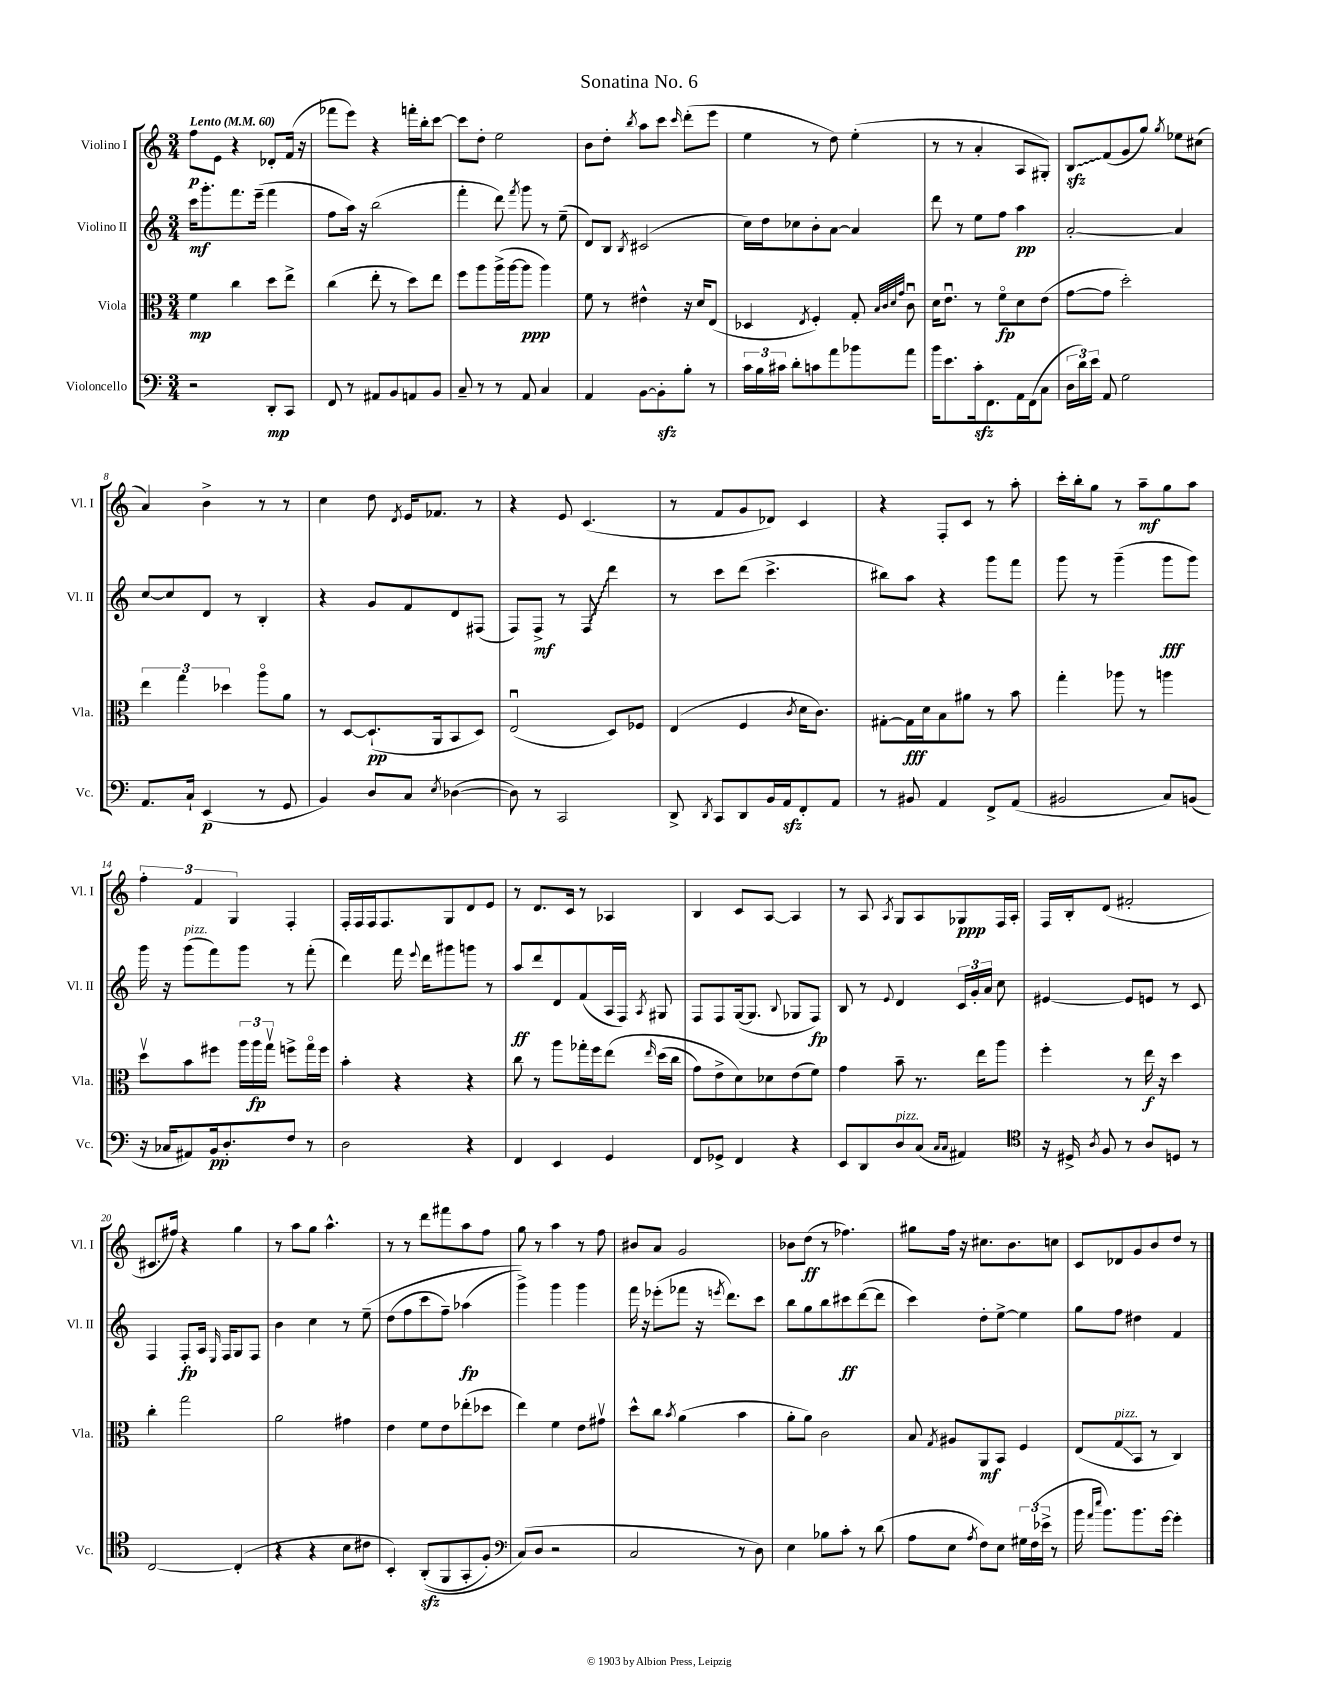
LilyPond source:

\header { title = "Sonatina No. 6" }
<<
\new StaffGroup <<
\new Staff = "s0" \with { instrumentName = "Violino I" shortInstrumentName = "Vl. I" } {
    \clef treble \key c \major \numericTimeSignature \time 3/4 \tempo "Lento" 4 = 60
    \autoBeamOff f''8[\p e'8] r4 des'8[-. f'16]( r16 |
    fes'''8[ e'''8]) r4 f'''16[-. b''16-. c'''8]~ |
    c'''8[ d''8]-. e''2 |
    b'8[ d''8]-. \acciaccatura { b''8 } a''8[ c'''8] \grace { c'''16 } d'''8[-.( e'''8] |
    e''4 r8 d''8) e''4-.( |
    r8 r8 a'4-. a8[ gis8]-.) |
    \once \override Glissando.style = #'zigzag b8[\glissando\sfz f'8( g'8 g''8]) \acciaccatura { g''8 } ees''8[ cis''8]( |
    a'4) b'4-> r8 r8 |
    c''4 d''8 \acciaccatura { d'8 } e'16[ fes'8.] r8 |
    r4 e'8 c'4.( |
    r8 f'8[ g'8 des'8]) c'4 |
    r4 f8[-. c'8] r8 a''8-. |
    c'''16[-. b''16-. g''8] r8 a''8[--\mf g''8 a''8] |
    \tuplet 3/2 { f''4-. f'4 g4 } f4-. |
    f16[-. f16 f16 f8. g8 d'8 e'8] |
    r8 d'8.[ c'16] r8 aes4 |
    b4 c'8[ a8]~ a4 |
    r8 a8 \acciaccatura { a8 } g8[ a8 ges8\ppp f16 a16]-. |
    f16[ b16-. d'8]( fis'2-. |
    cis'8.[ fis''16]) r4 g''4 |
    r8 a''8[ g''8] a''4.-^ |
    r8 r8 d'''8[ fis'''8 a''8 f''8] |
    g''8 r8 a''4 r8 f''8 |
    bis'8[ a'8] g'2 |
    bes'8[ d''8]\ff( r8 fes''4.) |
    gis''8[ f''16] r16 cis''8.[ b'8. c''8] |
    c'8[ des'8 g'8 b'8 d''8] r8 \bar "|." |
}
\new Staff = "s1" \with { instrumentName = "Violino II" shortInstrumentName = "Vl. II" } {
    \clef treble \key c \major \numericTimeSignature \time 3/4
    \autoBeamOff c'''16[\mf g'''8.-. f'''8. e'''16]--( f'''4 |
    f''8[ a''16]) r16 b''2( |
    f'''4-. d'''8) \acciaccatura { f'''8 } g'''8 r8 e''8--( |
    d'8[) b8] \acciaccatura { b8 } cis'2( |
    c''16[) d''16 ces''8 b'8-. a'8]~ a'4 |
    d'''8 r8 e''8[ f''8] a''4\pp |
    a'2~-. a'4 |
    c''8[~ c''8 d'8] r8 b4-. |
    r4 g'8[ f'8 d'8 fis8]( |
    f8[) f8]->\mf r8 \once \override Glissando.style = #'zigzag f8\glissando d'''4 |
    r8 c'''8[ d'''8]( c'''4.-> |
    bis''8[) a''8] r4 g'''8[ f'''8] |
    g'''8 r8 g'''4--( g'''8[\fff g'''8]) |
    g'''16 r16 g'''8[^\markup { \italic "pizz." }( f'''8) g'''8] r8 f'''8-.( |
    d'''4) f'''16 \appoggiatura { e'''8 } d'''16[ gis'''8 g'''8] r8 |
    a''8[\ff d'''8 d'8 f'8( a16 f16]) \acciaccatura { a8 } gis8 |
    f8[ f8 g16~( g8.] \appoggiatura { b8 } ges8[ f8]\fp) |
    b8 r8 \appoggiatura { e'8 } d'4 \tuplet 3/2 { c'16[ g'16-. a'16] } c''8 |
    eis'4~ eis'8[ e'8] r8 c'8 |
    f4 f8[-.\fp a16] \grace { e16 } f16[ g8 f8] |
    b'4 c''4 r8 e''8--\( |
    d''8[( f''8 c'''8 f''8]--) aes''4\fp( |
    g'''4->)\) g'''4 g'''4 |
    f'''16 r16 ees'''8[-.( fes'''8] r16 \acciaccatura { e'''8 } d'''8.[) c'''8] |
    b''8[ g''8 b''8 cis'''8\ff d'''8~( d'''8] |
    c'''4) d''8[-. e''8]~-> e''4 |
    g''8[ f''8] dis''4 f'4 \bar "|." |
}
\new Staff = "s2" \with { instrumentName = "Viola" shortInstrumentName = "Vla." } {
    \clef alto \key c \major \numericTimeSignature \time 3/4
    \autoBeamOff f'4\mp c''4 d''8[ e''8]-> |
    c''4( e''8-. r8 d''8[) e''8] |
    f''8[ a''8 a''16->( a''16~ a''8]\ppp a''4) |
    f'8 r8 eis'4-^ r16 d'16[ e8]( |
    des4 \acciaccatura { e8 } f4-.) g8-. \grace { b32[ c'32 d'32 g'32] } c'8\downbow |
    d'16[ e'8.]\downbow r8 f'8[\flageolet\fp d'8 e'8]( |
    g'8[~ g'8] d''2-.) |
    \tuplet 3/2 { e''4 g''4 des''4 } a''8[\flageolet a'8] |
    r8 d8[~ d8.-!\pp( a,16 b,8 d8]) |
    e2\downbow( d8[) fes8] |
    e4( f4 \acciaccatura { c'8 } d'16[ c'8.]) |
    gis8[~-. gis16\fff d'16 b8 ais'8] r8 b'8 |
    g''4-. aes''8 r8 a''4 |
    d''8[\upbow b'8 fis''8] \tuplet 3/2 { a''16[ a''16\fp g''16]\upbow } f''8[-> g''16\flageolet f''16] |
    b'4-. r4 r4 |
    c''8 r8 a''8[ ges''16-. f''16 e''8]\( \grace { e''16 } d''16[( c''16] |
    g'8[) e'8-> d'8\) des'8 e'8( f'8]) |
    g'4 b'8-- r8. e''16[ a''8] |
    f''4-. r8 e''16\f r16 d''4 |
    c''4-. g''2 |
    a'2 gis'4 |
    e'4 f'8[ e'8 ees''8-.( des''8] |
    e''4) f'4 e'8[ gis'8]\upbow |
    d''8[-^ c''8] \acciaccatura { b'8 } a'4( b'4 |
    a'8[-. a'8]) c'2 |
    b8 \acciaccatura { g8 } ais8[ a,8\mf b,8] f4 |
    e8[( g8\glissando^\markup { \italic "pizz." } b,8] r8 c4) \bar "|." |
}
\new Staff = "s3" \with { instrumentName = "Violoncello" shortInstrumentName = "Vc." } {
    \clef bass \key c \major \numericTimeSignature \time 3/4
    \autoBeamOff r2 d,8[-.\mp c,8] |
    f,8 r8 ais,8[ b,8 a,8 b,8] |
    c8-- r8 r8 a,8 c4 |
    a,4 b,8[~ b,8-.\sfz b8]-. r8 |
    \tuplet 3/2 { c'16[ b16 cis'16] } d'8[-. c'8 a'8 bes'8 a'8] |
    b'16[ e'8. c'16-.\sfz f,8. a,16 f,16( c8] |
    \tuplet 3/2 { d16[ d'16) e'16] } a,8 g2 |
    a,8.[ c16]-! e,4\p( r8 g,8 |
    b,4) d8[ c8] \acciaccatura { e8 } des4~( |
    des8) r8 c,2 |
    d,8-> \acciaccatura { d,8 } c,8[ d,8 b,16 a,16\sfz f,8-. a,8] |
    r8 bis,8 a,4 f,8[-> a,8]( |
    bis,2 c8[) b,8]( |
    r16 ces16[ ais,8) b,16\pp d8.-. f8] r8 |
    d2 r4 |
    f,4 e,4 g,4 |
    f,8[ ges,8]-> f,4 r4 |
    e,8[ d,8 d8^\markup { \italic "pizz." } c8]( \grace { c16[ c16] } ais,4) |
    \clef tenor r16 dis16-> \acciaccatura { a8 } f8 r8 a8[ d8] r8 |
    c2~ c4-.( |
    r4 r4 b8[ cis'8] |
    b,4-.) a,8[-.\sfz(\( f,8 g,8-. f8]-.) |
    \clef bass c8[(\) d8] r2 |
    c2 r8 d8) |
    e4 bes8[ c'8]-. r8 d'8( |
    a8[ e8] \acciaccatura { a8 } f8[) e8] \tuplet 3/2 { gis16[ f16( ees'16]-> } r8 |
    b'16 \grace { a'16[ e''16] } b'8.[) b'8. g'16]~ g'4-. \bar "|." |
}
>>
>>
